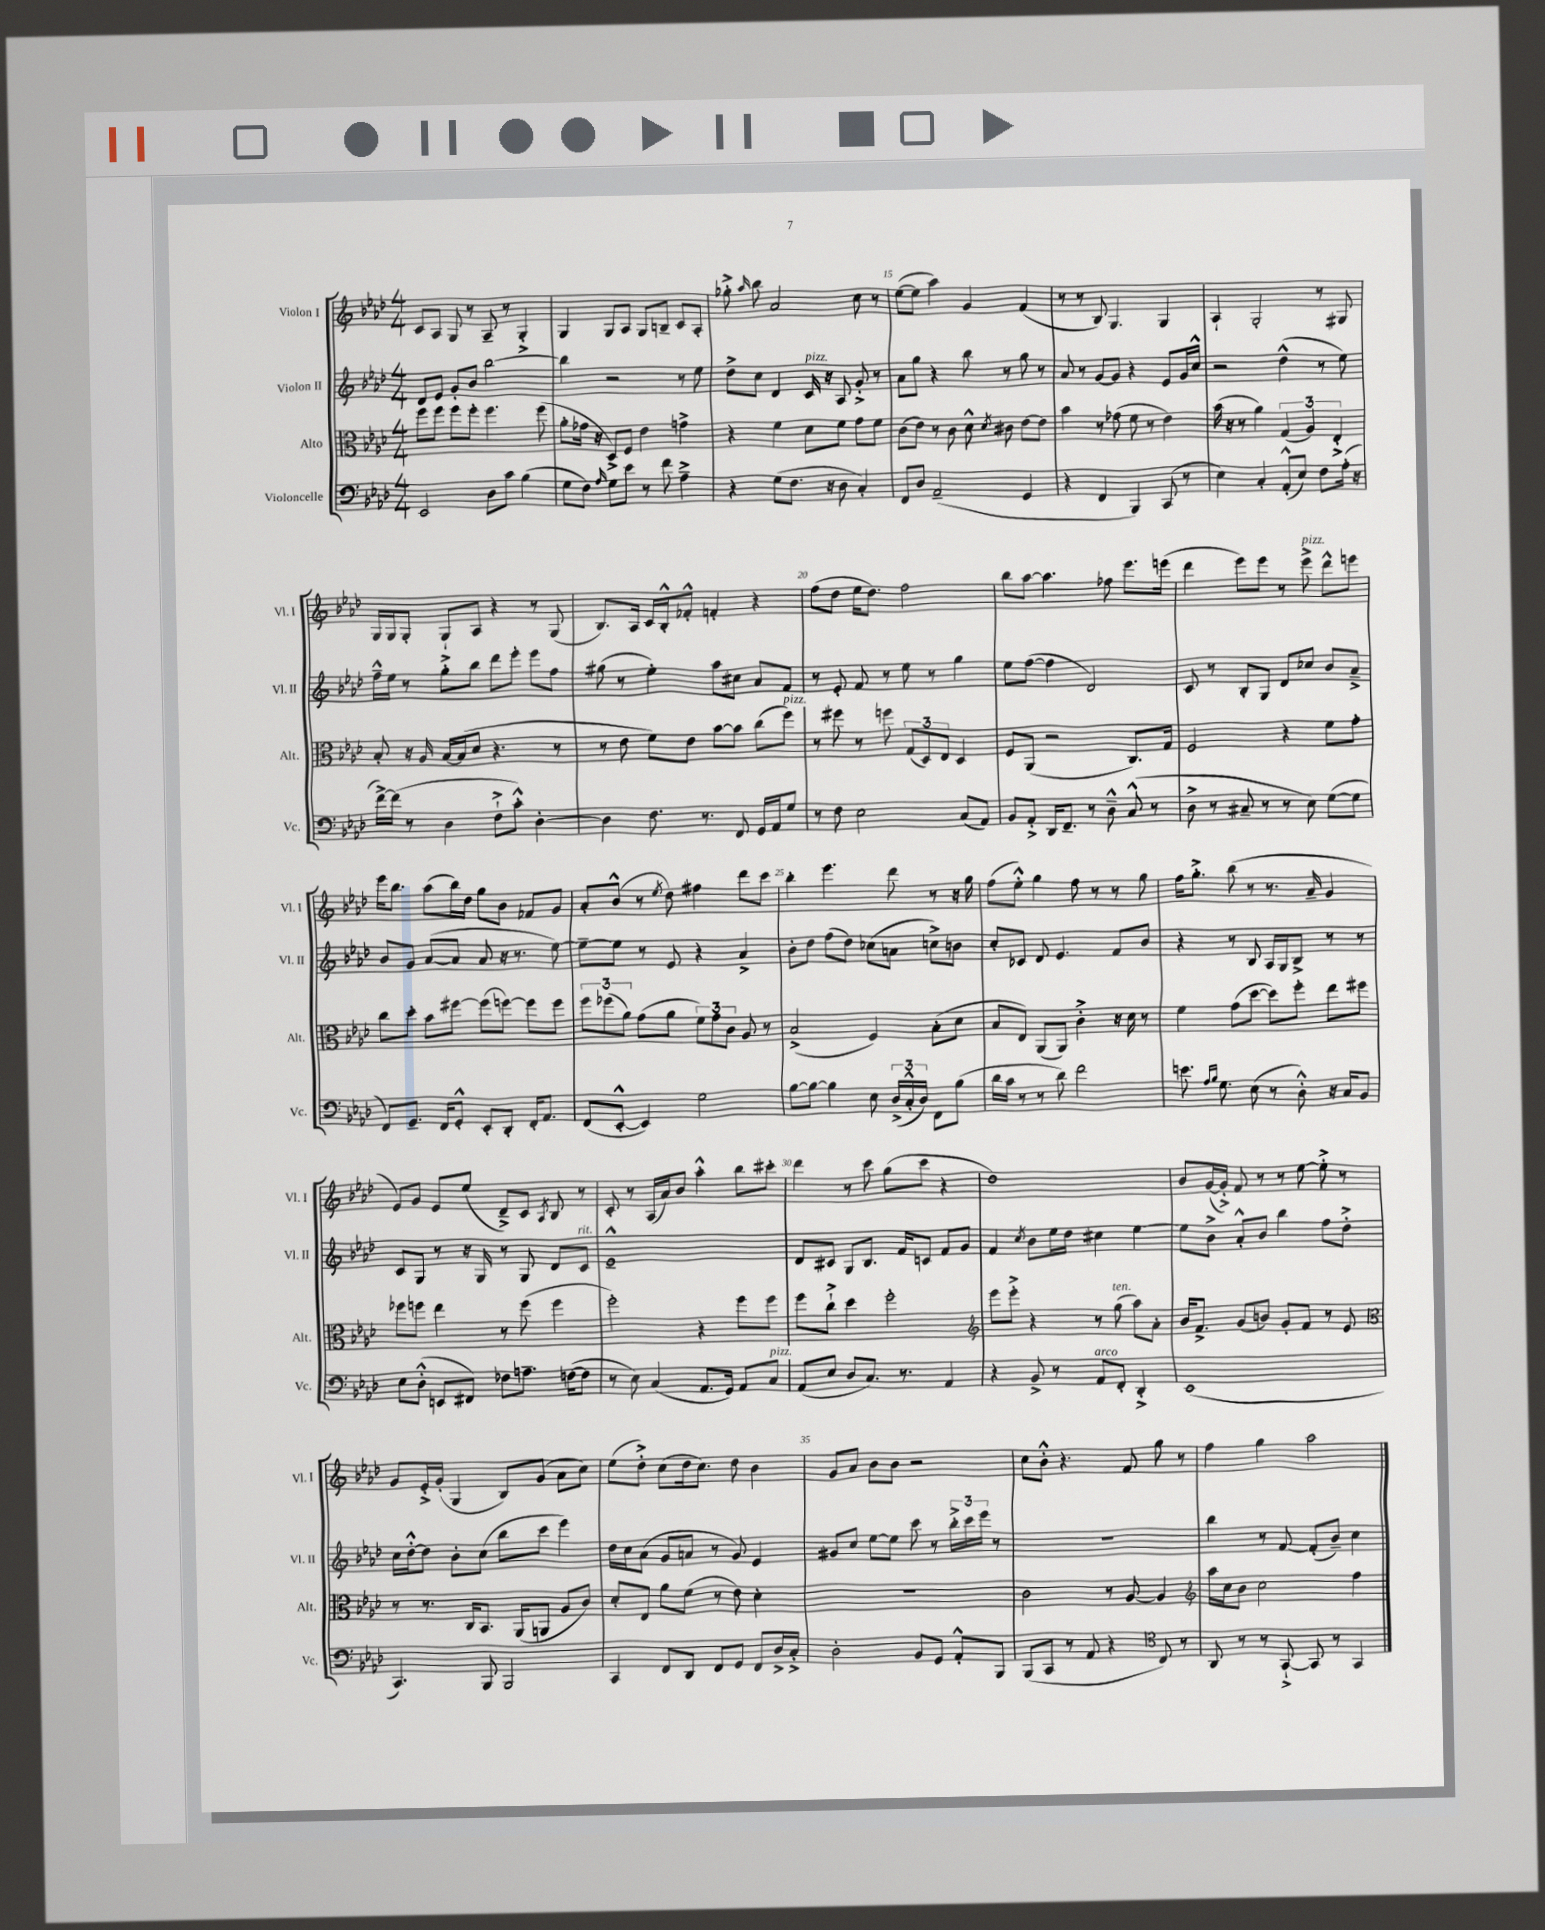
<<
\new StaffGroup <<
\new Staff = "s0" \with { instrumentName = "Violon I" shortInstrumentName = "Vl. I" } {
    \clef treble \key aes \major \numericTimeSignature \time 4/4
    \autoBeamOff c'8[ aes8] g8 r8 aes8-- r8 g4-.-> |
    g4 g8[ aes8] g8[ b8]-- c'8[ aes8]-. |
    ges''8-.-> \grace { aes''16 } bes''8 aes'2 c''8 r8 |
    ees''8[~( ees''8] aes''4) g'4 f'4( |
    r8 r8 bes8) g4. g4 |
    aes4-! g2-. r8 gis8 |
    g16[ g16 g8]-. g8[-! aes8] r4 r8 g8( |
    bes8.[) aes16] c'16[ bes16-.-^ fes'8]-.-^ f'4-. r4 |
    f''8[( des''8] ees''16[ des''8.]) f''2 |
    bes''8[ aes''8]~ aes''4. fes''8 ees'''8.[ e'''16]( |
    des'''4 ees'''8[) ees'''8] r8 ees'''8->^\markup { \italic "pizz." } des'''8[-^ e'''8] |
    ees'''16[ bes''8.] aes''8[( bes''16) des''16] g''8[ bes'8] fes'8[ g'8] |
    aes'8[-. bes'8]-^( r8 \acciaccatura { ees''8 } des''8) fis''4 des'''8[ c'''8] |
    bes''4-. ees'''4. des'''8 r8 r16 g''16 |
    f''8[( ees''8]-.-^) g''4 f''8 r8 r8 g''8 |
    f''16[ g''8.]-.-> bes''8( r8 r8. aes'16-- g'4 |
    ees'8[) g'8] ees'8[ ees''8]( des'8[--->) c'8] \acciaccatura { aes8 } bes8 r8 |
    c'8-. r8 aes16[( aes'16) bes'8] aes''4-.-^ bes''8[ cis'''8]-. |
    des'''4 r8 c'''8 g''8[( c'''8] r4 |
    des''1) |
    bes'8[ g'16~( g'16]-.->) f'8 r8 r8 ees''8~ ees''8-.-> r8 |
    g'8[ ees'16-.-> g'16]-.( g4 bes8[) g'8]( aes'8[ c''8]) |
    ees''8[( des''8]-.->) c''8[( des''16 c''8.]) des''8 bes'4 |
    g'8[ aes'8] bes'8[ bes'8] r2 |
    c''8[ bes'8]-.-^ r4. f'8 g''8 r8 |
    f''4 g''4 aes''2 \bar "|." |
}
\new Staff = "s1" \with { instrumentName = "Violon II" shortInstrumentName = "Vl. II" } {
    \clef treble \key aes \major \numericTimeSignature \time 4/4
    \autoBeamOff des'8[ ees'8] g'8[-. bes'8] bes''2~ |
    bes''4 r2 r8 ees''8 |
    des''8[-> c''8] des'4 c'16^\markup { \italic "pizz." } r16 aes8 g'8-.-> r8 |
    aes'8[ g''8] r4 bes''8 r8 g''8 r8 |
    aes'8 r8 g'8[~ g'8] r4 ees'8[ g'16 c''16]-^ |
    r2 des''4-^( r8 ees''8) |
    f''16[---^ ees''16] r8 g''8[-.-> bes''8] des'''8[ ees'''8]-. ees'''8[ f''8] |
    gis''8( r8 ees''4-.) aes''8[ cis''8] aes'8[ f'8] |
    r8 ees'8-. f'8 r8 ees''8 r8 g''4 |
    ees''8[ f''8]~( f''4 des'2) |
    c'8 r8 bes8[-. g8] des'8[ ces''8] bes'8[ aes'8]---> |
    bes'8[ g'8] aes'8[~( aes'8] aes'8 r16 r8. ees''8~) |
    ees''8[~-- ees''8] r8 ees'8 r4 aes'4-> |
    bes'8[-. des''8] f''8[( des''8]) ces''8[( a'8] c''8[->) b'8] |
    c''8[-. ces'8] des'8 ees'4. f'8[ bes'8] |
    r4 r8 bes8 aes16[ g16 bes8]-> r8 r8 |
    c'8[ g8] r8 r16 g16 r8 g8 des'8[ c'8]^\markup { \italic "rit." } |
    ees'1---^ |
    des'8[ cis'8] g8[ bes8.] f'16[ c'8] f'8[ g'8] |
    f'4 \acciaccatura { c''8 } bes'8[ ees''16 des''16] cis''4 ees''4~ |
    ees''8[ bes'8]-> aes'8[-.-^ bes'8] bes''4 f''8[ des''8]-.-> |
    c''16[ des''16~-.-^ des''8] bes'8[-. c''8]( bes''8[ c'''8] ees'''4) |
    des''16[ c''16 aes'8]( g'8[ a'8] r8 g'8) ees'4 |
    gis'8[ c''8] ees''8[~ ees''8] c'''8 r8 \tuplet 3/2 { bes''16[-.-> c'''16 ees'''16] } r8 |
    R1 |
    bes''4 r8 f'8~ f'8[-.( bes'8]--) c''4 \bar "|." |
}
\new Staff = "s2" \with { instrumentName = "Alto" shortInstrumentName = "Alt." } {
    \clef alto \key aes \major \numericTimeSignature \time 4/4
    \autoBeamOff f''8[ f''8] f''8[ f''8]-. f''4. f''8( |
    aes'8[-. ges'16] r16 des8[->) f8] ees'4 g'4-> |
    r4 f'4 des'8[ f'8] g'8[ f'8] |
    c'8[( ees'8]) r8 c'8 des'8-^ \acciaccatura { des'8 } cis'8 ees'8[~ ees'8] |
    bes'4 r8 ges'8( f'8 r8 ees'4) |
    bes'16( r16 r8 aes'4) \tuplet 3/2 { g4( aes4) ees4-.-> } |
    bes8-. r16 aes16 bes16[~ bes16( des'8] r4. r8 |
    r8 ees'8 f'8[) ees'8] bes'8[~ bes'8] c''8[( f''8]^\markup { \italic "pizz." }) |
    r8 fis''8 r8 f''8 \tuplet 3/2 { g8[( des8) ees8] } des4 |
    f8[ aes,8]( r2 c8.[) g16] |
    f2 r4 f'8[ g'8]-. |
    c''8[ des''8]-. bes'8[ fis''8]~ fis''8[( f''8]~) f''8[ f''8] |
    \tuplet 3/2 { f''8[ fes''8( aes'8]) } g'8[( aes'8] \tuplet 3/2 { f'8[) g'8 c'8] } aes8 r8 |
    bes2->( f4) bes8[-.( des'8] |
    bes8[ ees8]) aes,8[( aes,8]) c'4-.-> r16 des'16 r8 |
    f'4 g'8[( des''8]~ des''8[) f''8]-. ees''8[ fis''8] |
    fes''8[ f''8] ees''4 r8 f''8( f''4 |
    f''2-.) r4 f''8[ f''8] |
    f''8[ c''8]-!-> des''4 f''2-. |
    \clef treble ees'''8[ ees'''8]-.-> r4 r8 g''8^\markup { \italic "ten." }( aes''8[) aes'8]-. |
    bes'16[ f'8.]-> g'8[( b'8]) g'8[-. f'8] r8 ees'8 |
    \clef alto r8 r8. c16[ bes,8.] aes,16[( a,8] aes8[ c'8]) |
    des'8[-. ees8] aes'8[ f'8]( r8 ees'8) des'4-. |
    R1 |
    c'2 r8 aes8~ aes4 |
    \clef treble aes''16[ c''16 bes'8] c''2 f''4 \bar "|." |
}
\new Staff = "s3" \with { instrumentName = "Violoncelle" shortInstrumentName = "Vc." } {
    \clef bass \key aes \major \numericTimeSignature \time 4/4
    \autoBeamOff ees,2 des8[ c'8] bes4( |
    g8[ f8]) \grace { aes16 } g8[ ees'8] r8 f'8 aes4---> |
    r4 g8[( f8.] r16 des8 c4-.) |
    f,8[ des8] aes,2--( g,4 |
    r4 f,4 bes,,4) c,8( r8 |
    ees4) c4-. aes,8[-.-^( ees8]) f8[ aes16]-.( r16 |
    f'16[~->) f'16]( r8 des4 f8[-!-> c'8]-.-^) des4~-. |
    des4 f8. r8. f,8 g,16[ aes,16 g8] |
    r8 f8 ees2 c8[( aes,8]) |
    bes,8[ aes,8]-.-> des,16[ f,8.]-- r8 des8---^ c8-^( r8 |
    des8-> r8 cis8-- r8 r8 ees8) g8[~( g8] |
    f,8[) g,8.]-- f,16[ g,8]-.-^ ees,8[-. des,8]-. f,16[-. aes,8.] |
    f,8[( ees,8]~-.-^ ees,4) g2 |
    bes8[~ bes8]~ bes4 ees8 \tuplet 3/2 { des16[->( c16-.-^ des16]) } f,8[ bes8]( |
    des'16[ c'16] r8 r8 des'8) f'2 |
    e'8. \grace { aes16[ bes16] } g8. ees8( r8 des8-.-^) r16 c16[ bes,8] |
    ees8[ des8]-.-^( e,8[ fis,8]) fes8[ a8.]-- f16[~( f8] |
    r8 ees8) c4( aes,8.[ g,16]) aes,8[ c8]^\markup { \italic "pizz." } |
    aes,8[( ees8] des8[ c8.]) r8. aes,4 |
    r4 bes,8-> r8 aes,8[^\markup { \italic "arco" } f,8]-. des,4-.-> |
    ees,1( |
    c,4.) bes,,8 bes,,2 |
    c,4 f,8[ des,8] f,8[ g,8] f,8[ des16-> c16]-.-> |
    des2-. bes,8[ g,8] aes,8[-.-^ bes,,8] |
    bes,,8[( c,8] r8 aes,8 r4 \clef tenor c8) r8 |
    aes,8 r8 r8 g,8~-!-> g,8 r8 g,4 \bar "|." |
}
>>
>>
\layout { \context { \Score currentBarNumber = #12 \override BarNumber.break-visibility = ##(#f #t #t) barNumberVisibility = #(every-nth-bar-number-visible 5) } }
